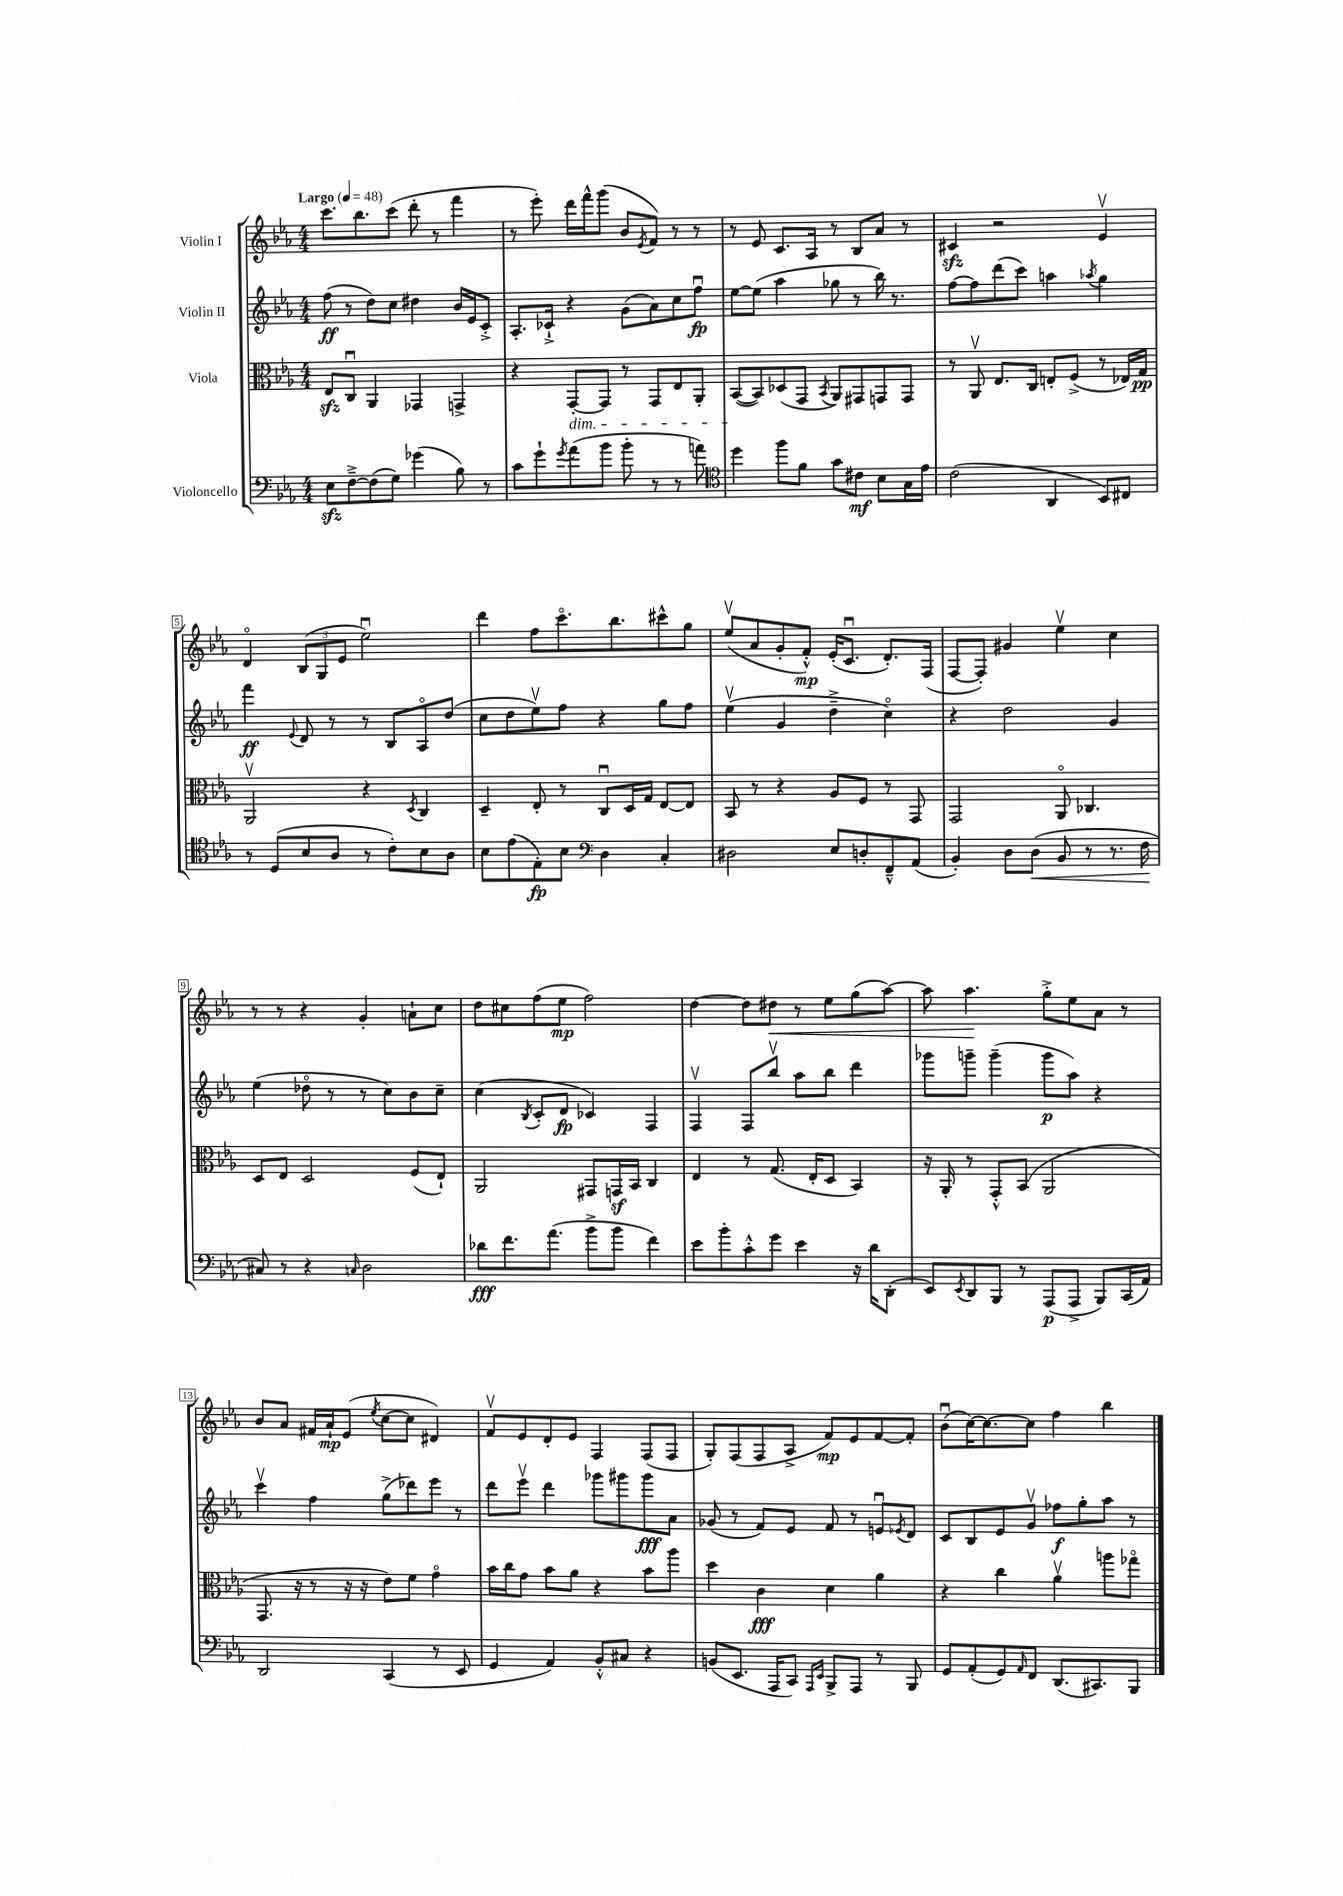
<<
\new StaffGroup <<
\new Staff = "s0" \with { instrumentName = "Violin I" } {
    \clef treble \key ees \major \numericTimeSignature \time 4/4 \tempo "Largo" 4 = 48
    c'''8. bes''8. c'''8( d'''8-. r8 f'''4 |
    r8 ees'''8-.) d'''16 f'''16-^ g'''8( bes'8 \acciaccatura { ees'8 } f'8) r8 r8 |
    r8 ees'8 c'8. aes16 r8 bes8 aes'8 r8 |
    cis'4\sfz r2 ees'4\upbow |
    d'4\flageolet \tuplet 3/2 { bes8( g8 ees'8 } ees''2\downbow) |
    d'''4 f''8 c'''8.\flageolet bes''8. cis'''8-^ g''8 |
    ees''8\upbow( aes'8 g'8-. f'8-.-^\mp) ees'16-.( c'8.\downbow d'8.-.) f16( |
    f8~ f8-.) gis'4 ees''4\upbow c''4 |
    r8 r8 r4 g'4-. a'8-! c''8 |
    d''8 cis''8 f''8( ees''8\mp f''2) |
    d''4~ d''8 dis''8\< r8 ees''8 g''8( aes''8~) |
    aes''8 aes''4.\! g''8-.-> ees''8 aes'8 r8 |
    bes'8 aes'8 fis'16 aes'16-!\mp ees'8( \acciaccatura { ees''8 } c''8~ c''8 dis'4) |
    f'8\upbow ees'8 d'8-. ees'8 f4 f8( f8 |
    g8-.) f8( f8 aes8-> f'8\mp) ees'8 f'8~ f'8-. |
    bes'8\downbow( c''16~) c''8.~ c''8 f''4 bes''4 \bar "|." |
}
\new Staff = "s1" \with { instrumentName = "Violin II" } {
    \clef treble \key ees \major \numericTimeSignature \time 4/4
    f''8\ff( r8 d''8) c''8 dis''4 bes'16 ees'16 c'8-.-> |
    aes8.-. ces'16-!-> r4 g'8( aes'8) c''8 f''8\downbow\fp |
    ees''8~ ees''8( aes''4 ges''8 r8 bes''16) r8. |
    f''8~ f''8 d'''8( c'''8) a''4 \acciaccatura { aes''8 } g''4 |
    f'''4\ff \appoggiatura { ees'8 } d'8 r8 r8 bes8 aes8\flageolet d''8( |
    c''8 d''8 ees''8\upbow) f''8 r4 g''8 f''8 |
    ees''4\upbow( g'4 d''4---> c''4\flageolet) |
    r4 d''2 g'4 |
    ees''4( des''8\flageolet r8 r8 c''8) bes'8 c''8-- |
    c''4( \acciaccatura { bes8 } c'8-. d'8\fp ces'4) f4 |
    f4\upbow f8 bes''8\upbow aes''8 bes''8 d'''4 |
    ges'''8 g'''8-- g'''4--( g'''8\p aes''8) r4 |
    c'''4\upbow f''4 g''8->( des'''8) ees'''8 r8 |
    d'''8 ees'''8\upbow d'''4 ges'''8 gis'''8 gis'''8\fff aes'8 |
    ges'8( r8 f'8) ees'8 f'8 r8 e'8\downbow \acciaccatura { ees'8 } d'8 |
    c'8 bes8 ees'8 g'8\upbow fes''8\f g''8-. aes''8 r8 \bar "|." |
}
\new Staff = "s2" \with { instrumentName = "Viola" } {
    \clef alto \key ees \major \numericTimeSignature \time 4/4
    ees8\sfz c8\downbow aes,4 ges,4 g,4-> |
    r4 g,8~-.\dim g,8 r8 g,8 ees8 aes,8-. |
    bes,8~\!( bes,8) des8( g,8 \acciaccatura { bes,8 } aes,8) gis,8 g,8 g,8 |
    r8 aes,8\upbow ees8. c16 e8-. f8->( r8 ees16) g16\pp |
    aes,2\upbow r4 \acciaccatura { d8 } c4 |
    d4-- ees8-. r8 c8\downbow d16 g16 ees8~ ees8 |
    bes,8 r8 r4 aes8 f8 r8 g,8 |
    g,2 aes,8\flageolet ces4. |
    d8 ees8 d2 f8( ees8-!) |
    aes,2 gis,8 g,16\sf bes,16 c4 |
    ees4 r8 g8.( ees16-. d8 bes,4) |
    r16 aes,16-. r8 g,8-.-^ bes,8( aes,2 |
    g,8. r16 r8 r16 r16 ees'8) f'8 g'4\flageolet |
    bes'16 c''16 g'8 bes'8 aes'8 r4 bes'8 aes''8 |
    d''4 c'4\fff d'4 aes'4 |
    r4 c''4 aes'4\upbow a''8 ges''8\flageolet \bar "|." |
}
\new Staff = "s3" \with { instrumentName = "Violoncello" } {
    \clef bass \key ees \major \numericTimeSignature \time 4/4
    ees8\sfz f8~---> f8( g8) ges'4( bes8) r8 |
    c'8 g'8-! \acciaccatura { g'8 } aes'8( bes'8 bes'8-. r8 r8 a'8) |
    \clef tenor d''4 f''8 f'8 g'8 cis'8\mf bes8 g16 ees'16 |
    c'2( aes,4 bes,8) cis8 |
    r8 d8( bes8 aes8 r8 c'8-.) bes8 aes8 |
    bes8 ees'8( ees8-.\fp) bes8 \clef bass d4 c4-. |
    dis2 ees8 d8-. f,8---^ aes,8( |
    bes,4-.) d8 d8\<( bes,8 r8 r8. f16\! |
    cis8) r8 r4 \grace { c16 } d2 |
    des'8\fff f'8. aes'8.( bes'8-> bes'8 f'4) |
    ees'8 bes'8-. c'8-.-^ g'8 ees'4 r16 d'16 d,8-.( |
    ees,8) \acciaccatura { ees,8 } d,8 bes,,8 r8 aes,,8\p( aes,,8-> bes,,8) c,16( aes,16) |
    d,2 c,4( r8 ees,8 |
    g,4 aes,4) bes,8-.-^ cis8 r4 |
    b,8( ees,8. aes,,16 c,8) \grace { aes,,16 ees,16 } bes,,8-> aes,,8 r8 bes,,8 |
    g,8 aes,8-.( g,8) \grace { aes,16 } f,8 d,8.( cis,8.) bes,,8 \bar "|." |
}
>>
>>
\layout { \context { \Score \override BarNumber.stencil = #(make-stencil-boxer 0.1 0.3 ly:text-interface::print) } }
